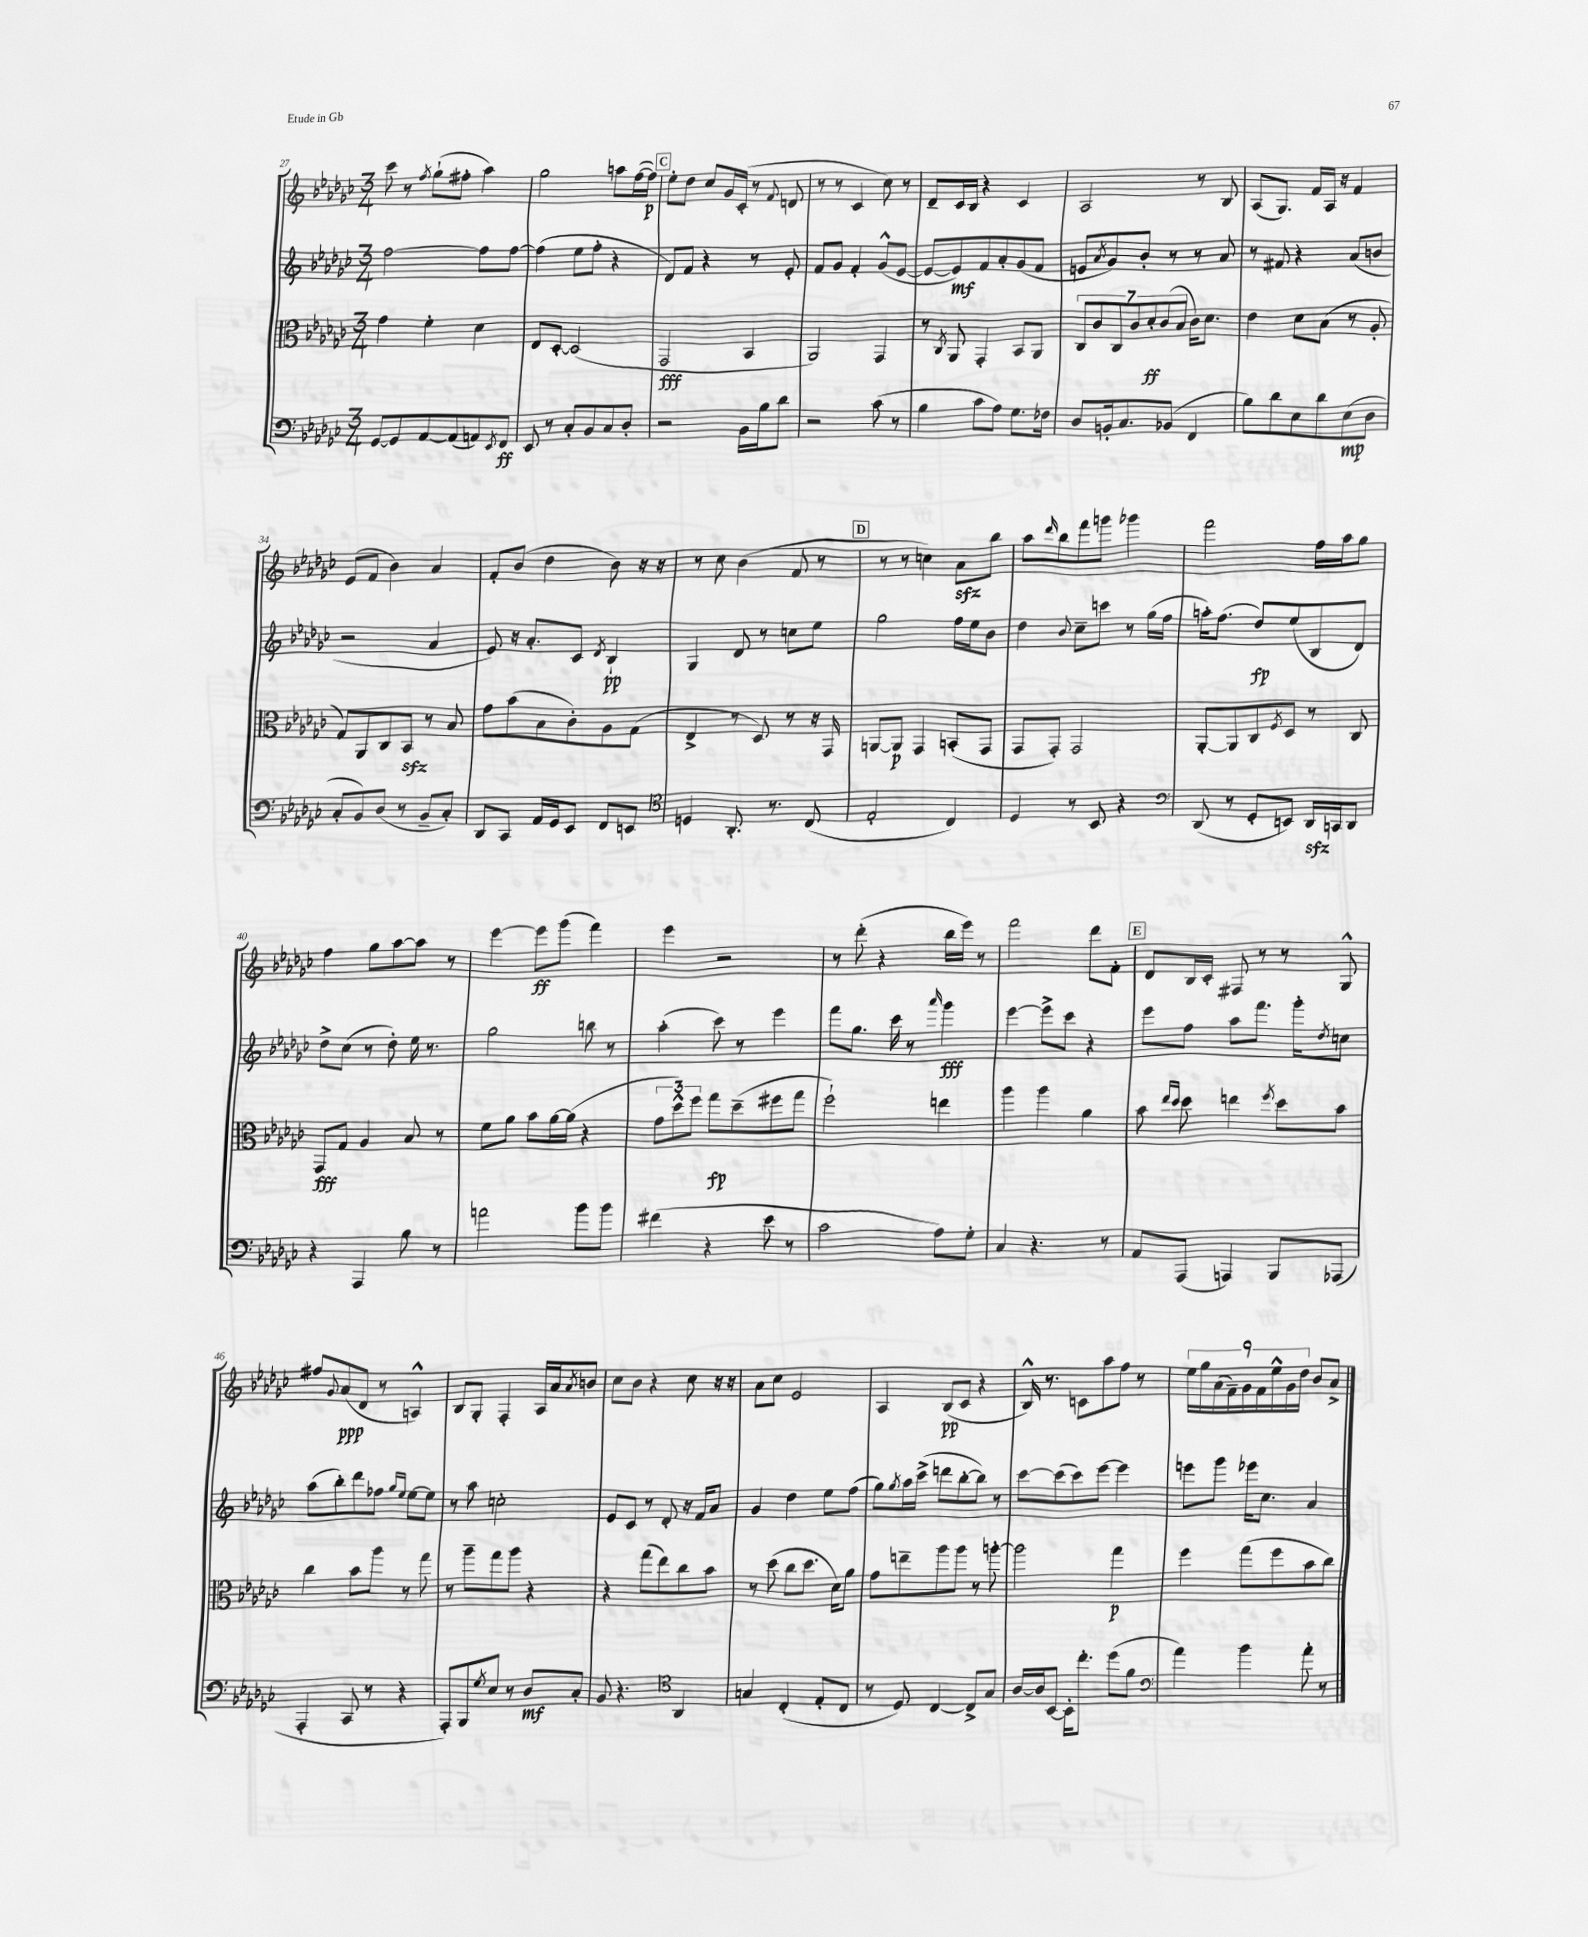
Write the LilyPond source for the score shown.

<<
\new StaffGroup <<
\new Staff = "s0" {
    \clef treble \key ges \major \numericTimeSignature \time 3/4
    ces'''8 r8 \acciaccatura { f''8 } ges''8-!( fis''8-. aes''4) |
    ges''2 a''8 f''16~( f''16\p) |
    \mark \markup { \box "C" } ees''8-. des''8 ces''8 ges'16 ces'16-.( r8 \appoggiatura { f'8 } d'8 |
    r8 r8 ces'4 ces''8) r8 |
    des'8-- ces'16 bes16 r4 ces'4 |
    aes2 r8 bes8 |
    aes8( ges8.) f'16 aes16 r16 f'4 |
    ees'8( f'8 bes'4) aes'4 |
    f'8-. bes'8( des''4 bes'8) r16 r16 |
    r8 ces''8 bes'4( f'8 r8 |
    \mark \markup { \box "D" } r8 r8 c''4) aes'8\sfz bes''8 |
    aes''8 \grace { des'''16 } bes''8 f'''8 g'''8 ges'''4 |
    f'''2 f''16 aes''16 ges''8 |
    f''4 ges''8 aes''8~ aes''8 r8 |
    ees'''4~ ees'''8\ff ges'''8( f'''4) |
    ees'''4 r2 |
    r8 des'''8-.( r4 bes''16 ees'''16) r8 |
    f'''2 des'''8 f'8-. |
    \mark \markup { \box "E" } des'8 bes16 ces'16-. fis8 r8 r8 ges8-^ |
    fis''8 \appoggiatura { ges'8 } aes'8\ppp( des'8 r8 a4-^) |
    bes8 ges8-. f4-. aes16 aes'16 \acciaccatura { aes'8 } b'8 |
    ces''8 bes'8 r4 ces''8 r16 r16 |
    aes'8 ces''8 ees'2 |
    aes4 bes8\pp( ces'8 r4 |
    bes16-^) r8. c'8 aes''8 f''8 r8 |
    \tuplet 9/8 { ees''16 ges''16 aes'16( f'16--) ges'16 f'16 ees''16-^ ges'16 des''16 } bes'8 aes'8-> \bar "|." |
}
\new Staff = "s1" {
    \clef treble \key ges \major \numericTimeSignature \time 3/4
    f''2~ f''8 f''8~ |
    f''4( ees''8 f''8-. r4 |
    \mark \markup { \box "C" } des'8) f'8 r4 r8 ees'8-. |
    f'8 ges'8 f'4-. ges'8-^( ees'8~ |
    ees'8~ ees'8\mf) f'8 aes'8-. ges'8( f'8 |
    e'8 \acciaccatura { aes'8 } ges'8) bes'8-. r8 r8 aes'8 |
    r8 fis'8 r4 aes'8( b'8 |
    r2 aes'4 |
    ees'8) r16 aes'8.-. ces'8 \acciaccatura { des'8 } bes4-!\pp |
    ges4 des'8 r8 c''8 ees''8 |
    \mark \markup { \box "D" } ges''2 f''16 ees''16 bes'8 |
    des''4 \appoggiatura { bes'8 } ces''8-- c'''8 r8 ges''16( f''16 |
    a''16-.) f''8.( des''8\fp) ees''8( bes8 des'8) |
    des''8-> ces''8( r8 des''8-.) ees''16 r8. |
    ges''2 b''8 r8 |
    aes''4-.( ces'''8) r8 ees'''4 |
    f'''8 ges''8. ces'''16 r8 \grace { aes'''16 } ges'''4\fff |
    ees'''4~ ees'''8-> ces'''8 r4 |
    \mark \markup { \box "E" } ees'''8 f''8 aes''8 f'''8. ges'''16-. \acciaccatura { des''8 } c''8 |
    aes''8( bes''8-.) des'''8 fes''8 \grace { ges''16 ees''16 } ees''8~ ees''8 |
    r8 aes''8 c''2-. |
    ees'8 ces'8 r8 des'8-. r16 f'16 aes'8 |
    ges'4 des''4 ees''8 f''8( |
    ges''8) \acciaccatura { ges''8 } aes''16 ces'''16->( d'''8 bes''8~-. bes''8) r8 |
    ces'''8~ ces'''8( ces'''8) ees'''8~ ees'''4 |
    e'''8 ges'''8 ees'''16 ces''8. aes'4 \bar "|." |
}
\new Staff = "s2" {
    \clef alto \key ges \major \numericTimeSignature \time 3/4
    ges'4 f'4-. des'4 |
    ees8 des8~-. des2( |
    \mark \markup { \box "C" } ges,2\fff bes,4 |
    aes,2) ges,4 |
    r8 \acciaccatura { ces8 } aes,8 ges,4-. bes,8 aes,8 |
    \tuplet 7/4 { ces8 ces'8 ces8 ces'8 des'8-.\ff ces'8( bes8 } ces'16) des'8. |
    ees'4 des'8 bes8( r8 aes8-. |
    ges8) aes,8 ces8 bes,8\sfz r8 bes8 |
    ges'8 bes'8( bes8 ces'8-.) aes8 ges8( |
    ees4-> r8 des8) r8 r16 ges,16 |
    \mark \markup { \box "D" } a,8~ a,8\p ges,4 b,8-.( ges,8 |
    ges,8 ges,8-.) ges,2 |
    aes,8~-. aes,8 ces8 \acciaccatura { f8 } des8 r8 ces8 |
    ges,8\fff ges8 aes4 bes8 r8 |
    f'8 aes'8 bes'8 aes'16~ aes'16( r4 |
    \tuplet 3/2 { ges'8 des''8-^) f''8 } ges''8\fp des''8--( fis''8 ges''8 |
    f''2-!) e''4 |
    aes''4 aes''4 aes'4 |
    \mark \markup { \box "E" } bes'8 \grace { ees''16 des''16 } des''8 e''4 \acciaccatura { f''8 } des''8 bes'8 |
    ces''4 bes'8 aes''8 r8 ges''8 |
    r8 aes''8-- ges''8 aes''8 r4 |
    r4 ges''8( ees''8) ces''8 bes'8 |
    r8 des''8( ces''8 des''8. des'16) aes'8 |
    ges'8 e''8-- aes''8 aes''8 r8 a''8~-. |
    a''2 ges''4\p |
    f''4 ges''8( f''8 bes'8 ces''8) \bar "|." |
}
\new Staff = "s3" {
    \clef bass \key ges \major \numericTimeSignature \time 3/4
    ges,8~ ges,8 aes,8~ aes,8( a,8) \acciaccatura { ees,8 } f,8\ff |
    ees,8 r8 ces8-. bes,8 ces8 des8-. |
    \mark \markup { \box "C" } r2 bes,16 bes16 des'8 |
    r2 ces'8( r8 |
    bes4 ces'8 aes8) ges8. fes16 |
    des8 b,16-. ces8. bes,8( f,4 |
    bes8) des'8 ees8 des'8 ees8\mp( des8 |
    ces8-. bes,8) des8( r8 bes,8-- ces8-.) |
    des,8 ces,8 aes,16 ges,16 ees,8 f,8 e,8 |
    \clef tenor d4 aes,8.-. r8. ces8( |
    \mark \markup { \box "D" } ees2-. ces4) |
    des4 r8 bes,8 r4 |
    \clef bass des,8( r8 ges,8-. e,8) des,16\sfz c,16 des,8 |
    r4 aes,,4 bes8 r8 |
    a'2 bes'8 bes'8 |
    fis'4( r4 ees'8 r8 |
    ces'2 aes8) ges8-. |
    ces4 r4. r8 |
    \mark \markup { \box "E" } aes,8 aes,,8( a,,4) bes,,8 aes,,8( |
    aes,,4-. ces,8 r8 r4 |
    aes,,8-.) bes,,8 \acciaccatura { ges8 } ees8 r8 des8\mf ces8-. |
    bes,8 r4. \clef tenor aes,4 |
    g4 ces4-.( ees8-. ces8 |
    r8 des8) ces4~ ces8-> ges8 |
    aes16~ aes16 bes,8~ bes,16-. ces''8.-. des''8( f'8 |
    \clef bass aes'4) bes'4 aes'8-. r8 \bar "|." |
}
>>
>>
\layout { \context { \Score currentBarNumber = #27 } }
